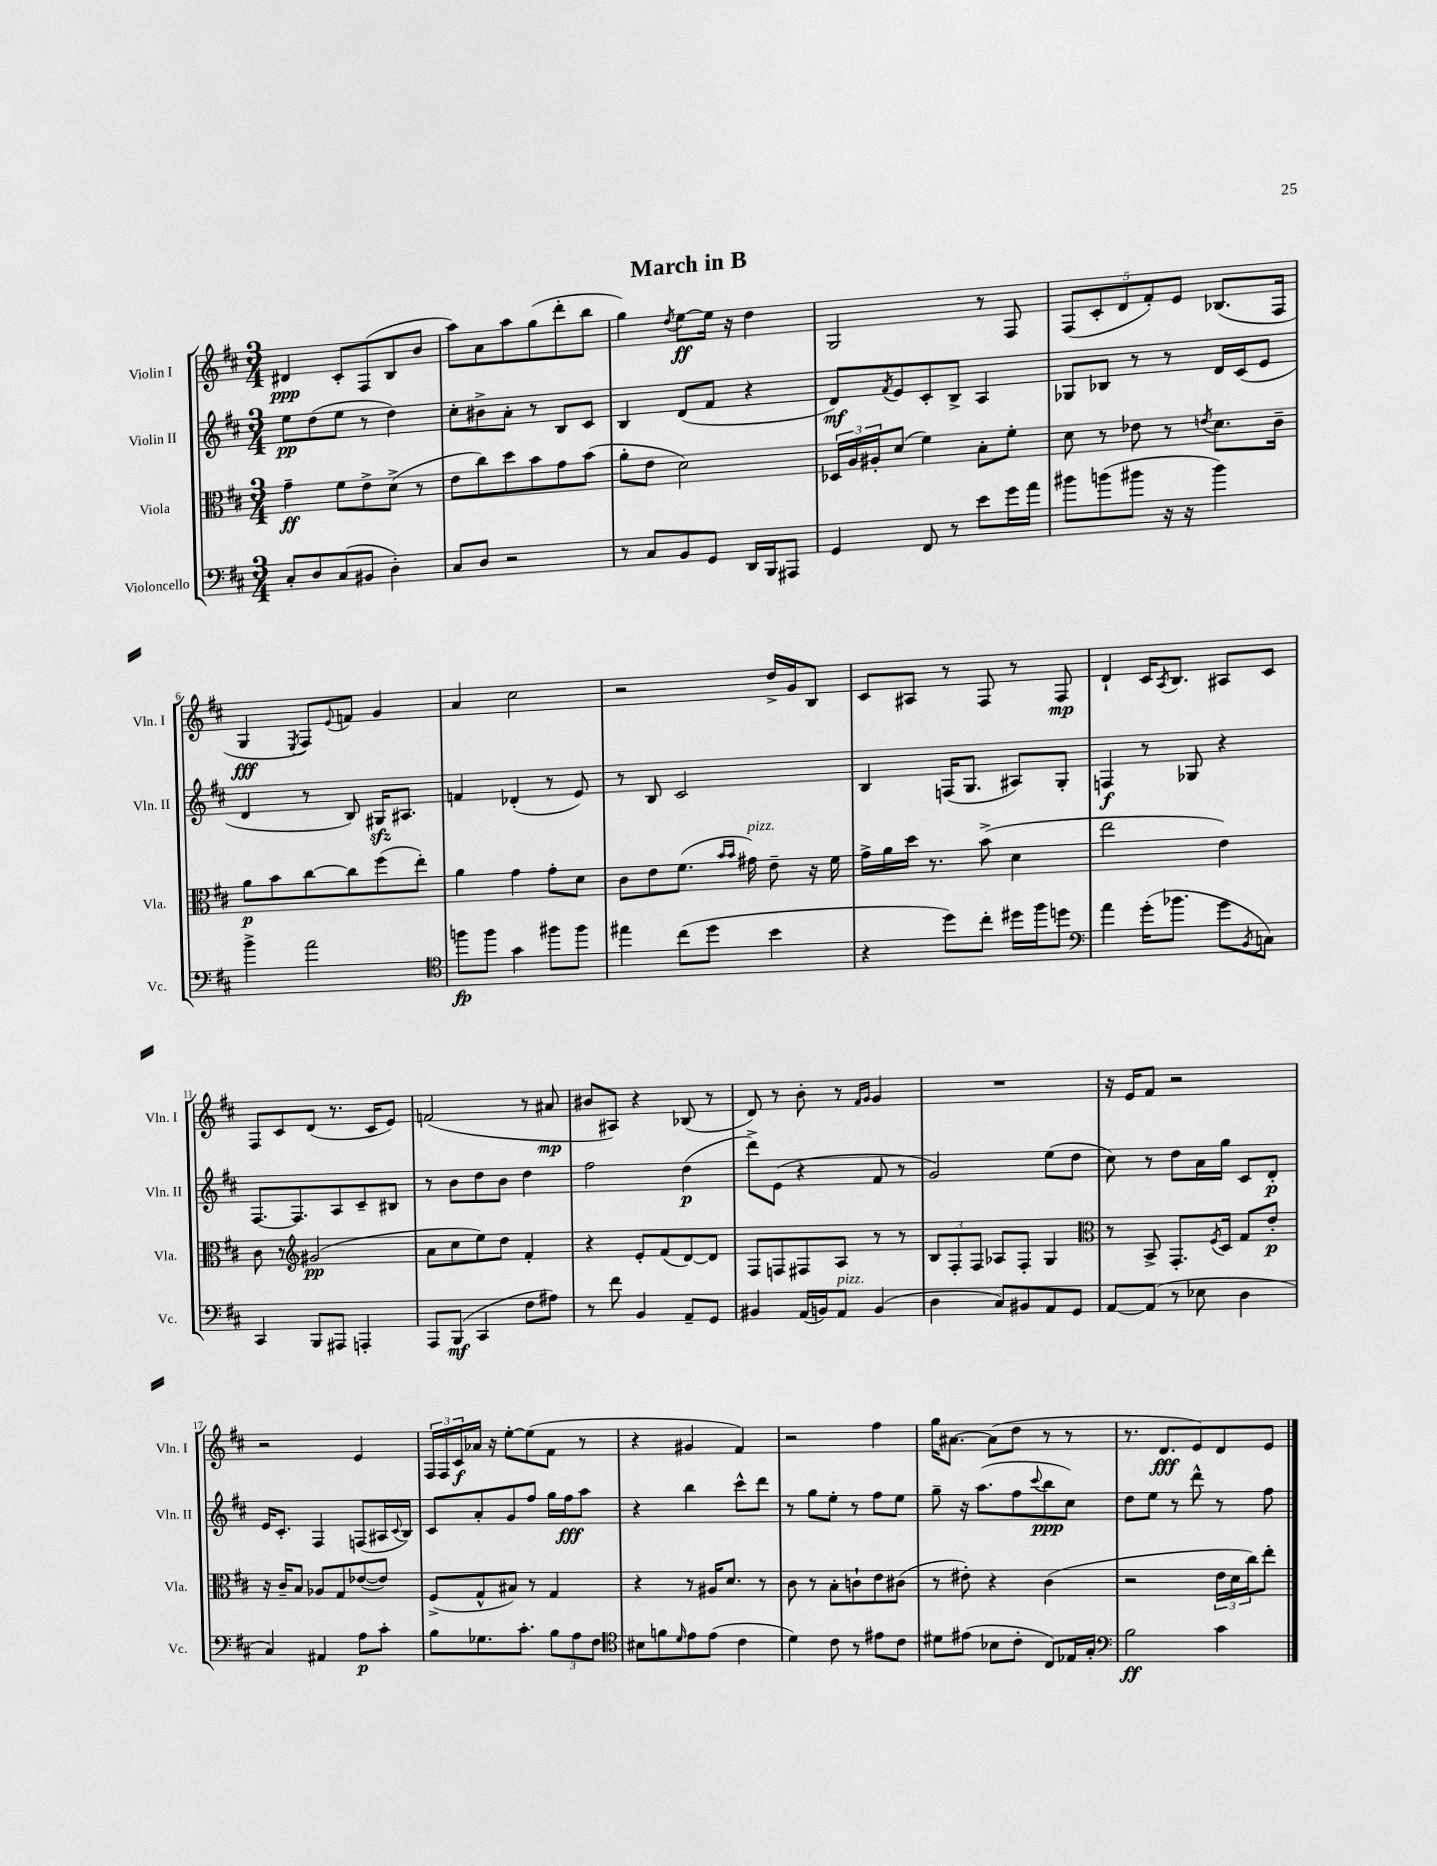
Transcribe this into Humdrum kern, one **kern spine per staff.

**kern	**kern	**kern	**kern
*staff4	*staff3	*staff2	*staff1
*clefF4	*clefC3	*clefG2	*clefG2
*k[f#c#]	*k[f#c#]	*k[f#c#]	*k[f#c#]
*M3/4	*M3/4	*M3/4	*M3/4
8C#'/L	4g~\	8ee\L	4d#/
8D/	.	(8dd\	.
(8C#/	8f#\L	8ee\J	8c#'/L
8BB#/J	8e^\	8r	(8F#/
4D'\)	(8d^\J	4dd\)	8B/
.	8r	.	8b/J
=	=	=	=
8C#/L	8e\L	8cc#'\L	8aa\L)
8D/J	8cc#\)	8b#^\	8a\
2r	8dd\	8a'\J	8aa\
.	8b\	8r	(8gg\
.	8g\	8B/L	8ddd'\
.	(8b\J	8c#/J	8bb\J
=	=	=	=
8r	8a'\L	4B/	4gg\)
8C#/L	8e\J	.	.
.	.	.	8qdd/
8BB/	2d\)	(8d/L	[8ee\L
8GG/J	.	8f#/J	16ee\]Jk
.	.	.	16r
16DD/LL	.	4r	4dd\
16BBB/J	.	.	.
8AAA#/J	.	.	.
=	=	=	=
4GG/	24D-/LL	8d/L)	2G/
.	24A/	.	.
.	24A#'/J	.	.
.	.	8qf#/	.
.	(8d/J	8e/	.
8FF#/	4f#\)	8c#'/	.
8r	.	8B^/J	.
8e\L	8B'\L	4A/	8r
16g\L	8f#'\J	.	8F#/
16a\JJ	.	.	.
=	=	=	=
8b#\L	8d\	8G-/L	(10F#/L
.	.	.	10c#'/
(8b\	8r	8B-/J	.
.	.	.	10d/
8b#\J	8e-\	8r	.
.	.	.	10f#'/)
16r	8r	8r	.
.	.	.	10e/J
16r	.	.	.
.	8qe/	.	.
4b#\)	8.d\L	16d/LL	(8.B-/L
.	.	(16c#/J	.
.	.	8e/J	.
.	16c#~\Jk	.	16F#/Jk
=	=	=	=
4b^\	8a\L	4d/	4G/
.	8b\	.	.
.	.	.	8qE/
2a\	[8cc#\	8r	8F#/L)
.	.	.	8qqe/
.	8cc#\]	8B/)	8f/J
.	(8ff#\	16G#/LK	4g/
.	.	8.A#/J	.
.	8ee'\J)	.	.
=	=	=	=
*clefC4	*	*	*
8ff\L	4a\	4f/	4a/
8ff\J	.	.	.
4g\	4g\	(4d-'/	2cc#\
8ff#\L	8g'\L	8r	.
8ff#\J	8d\J	8e/)	.
=	=	=	=
4ee#\	8c#\L	8r	2r
.	8e\	8B/	.
(8cc#\L	(8.f#\J	2c#/	.
8dd\J	.	.	.
.	16qqb/LL	.	.
.	16qqb/JJ	.	.
.	16g#\)	.	.
4b\	8e~\	.	16dd^/LL
.	.	.	16g/J
.	16r	.	8B/J
.	16f#\	.	.
=	=	=	=
4r	16g^\LL	4B/	8c#/L
.	16a\	.	.
.	16dd\JJ	.	8A#/J
.	8.r	.	.
8dd\L)	.	(16F/LK	8r
.	.	8.G/J	.
8cc#'\J	(8b^\	.	8F#/
16dd#\LL	4d\	8A#/L)	8r
16ff#\J	.	.	.
8dd\J	.	8G'/J	8F#/
=	=	=	=
*clefF4	*	*	*
4a\	2ee\	4F/	4d`/
(16g'\LK	.	8r	16c#/LK
.	.	.	8qA/
8.b-\J	.	.	8.B/J
.	.	8G-/	.
8g\L	4e\)	4r	8A#/L
8qBB/	.	.	.
8C\J)	.	.	8c#/J
=	=	=	=
4CC#/	8c#\	[8.F#/L	8F#/L
.	8r	.	8c#/
.	.	8.F#/]	.
*	*clefG2	*	*
8BBB/L	(2g#/	.	(8d/J
8AAA#/J	.	8A/	8.r
4AAA'/	.	8c#~/	.
.	.	.	16c#/LK
.	.	8B#/J	8e/J)
=	=	=	=
8AAA/L	8a\L	8r	(2f/
(8BBB/J	8cc#\	8b\L	.
4CC#/	8ee\)	8dd\	.
.	8dd\J	8b\J	.
8F#\L	4f#'/	4dd\	8r
8A#\J)	.	.	8a#/
=	=	=	=
8r	4r	2ff#\	8b#/L
8f#\	.	.	8A#/J)
4BB/	8e'/L	.	4r
.	(8f#/	.	.
8AA~/L	[8d/)	(4dd\	(8B-/
8GG/J	8d/]J	.	8r
=	=	=	=
4BB#/	8F#/L	8ddd^\L)	8d/)
.	8F/	(8e\J	8r
(16AA/LL	8F#/	4r	8b'\
16BB/J)	.	.	.
8AA/J	8A/J	.	8r
.	.	.	16qqf#/LL
.	.	.	16qqg/JJ
(4BB/	8r	8f#/	4g/
.	8r	8r	.
=	=	=	=
4D\	12B/L	2g/)	2.r
.	12F#'/	.	.
.	12F#/J	.	.
8C#/L)	8A-/L	.	.
8BB#/	8F#'/J	.	.
8AA/	4G/	(8ee\L	.
8GG/J	.	8dd\J	.
=	=	=	=
*	*clefC3	*	*
[8AA/L	8r	8cc#\)	16r
.	.	.	16e/LK
(8AA/]J	8BB^/	8r	8f#/J
8r	8.GG'/L	8dd\L	2r
8E-\	.	16a\L	.
.	8qF#/	.	.
.	16D/Jk	16gg\JJ	.
4D\	8G/L	8c#/L	.
.	8e'/J	8d'/J	.
=	=	=	=
4C#/)	16r	16e/LK	2r
.	16c#~/LK	8.c#'/J	.
.	8B/J	.	.
4AA#/	8A-/L	4F#/	.
.	8G/	.	.
8A\L	([8e-/	(8F/L	4e/
8c#'\J	8e-/]J)	16A#/L	.
.	.	8qqc#/	.
.	.	16B/JJ)	.
=	=	=	=
8B\L	(8F#^/L	8c#/L	24F#/LL
.	.	.	24F#/
.	.	.	24c#/
8.G-\	8G^^/	8a'/	16a-/JJ
.	.	.	16r
.	8B#/J)	8g/	[8ee'\L
8.c#'\J	.	.	.
.	8r	8ff#/J	(8ee\]
12B\L	4G/	16gg\LL	8f#\J
.	.	16ff#\J	.
12A\	.	.	.
.	.	8aa\J	8r
12F#\J	.	.	.
=	=	=	=
*clefC4	*	*	*
8B#\L	4r	4r	4r
8f\	.	.	.
16qqd/	.	.	.
8e\	8r	4bb\	4g#/
(8e\J	16A#/LK	.	.
.	8.d/J	.	.
4c#\	.	8ccc#^^\L	4f#/)
.	8r	8ddd\J	.
=	=	=	=
4d\)	8c#\	8r	2r
.	8r	8gg\L	.
8c#\	8B'\L	8ee'\J	.
8r	8c`\	8r	.
8e#\L	8e\	8ff#\L	4ff#\
8c#\J	(8c#\J	8ee\J	.
=	=	=	=
8d#\L	8r	8gg~\	16gg\LK
.	.	.	[8.a#\J
(8e#\J	8e#'\)	16r	.
.	.	(8.aa\L	.
8B-\L	4r	.	(8a#\]L
8c#'\J	.	8ff#\	8dd\J
.	.	8qqccc#/	.
8C#/L)	(4c#\	8bb\	8r
16E-/L	.	8cc#\J)	8r
16G'/JJ	.	.	.
=	=	=	=
*clefF4	*	*	*
2B\	2r	8dd\L	8.r
.	.	8ee\J	.
.	.	.	8.d/L
.	.	8r	.
.	.	8ddd^^\	8e/)
4c#\	24e\LL	8r	8d/
.	24d\	.	.
.	24cc#\J)	.	.
.	8ee'\J	8ff#\	8e/J
==	==	==	==
*-	*-	*-	*-
